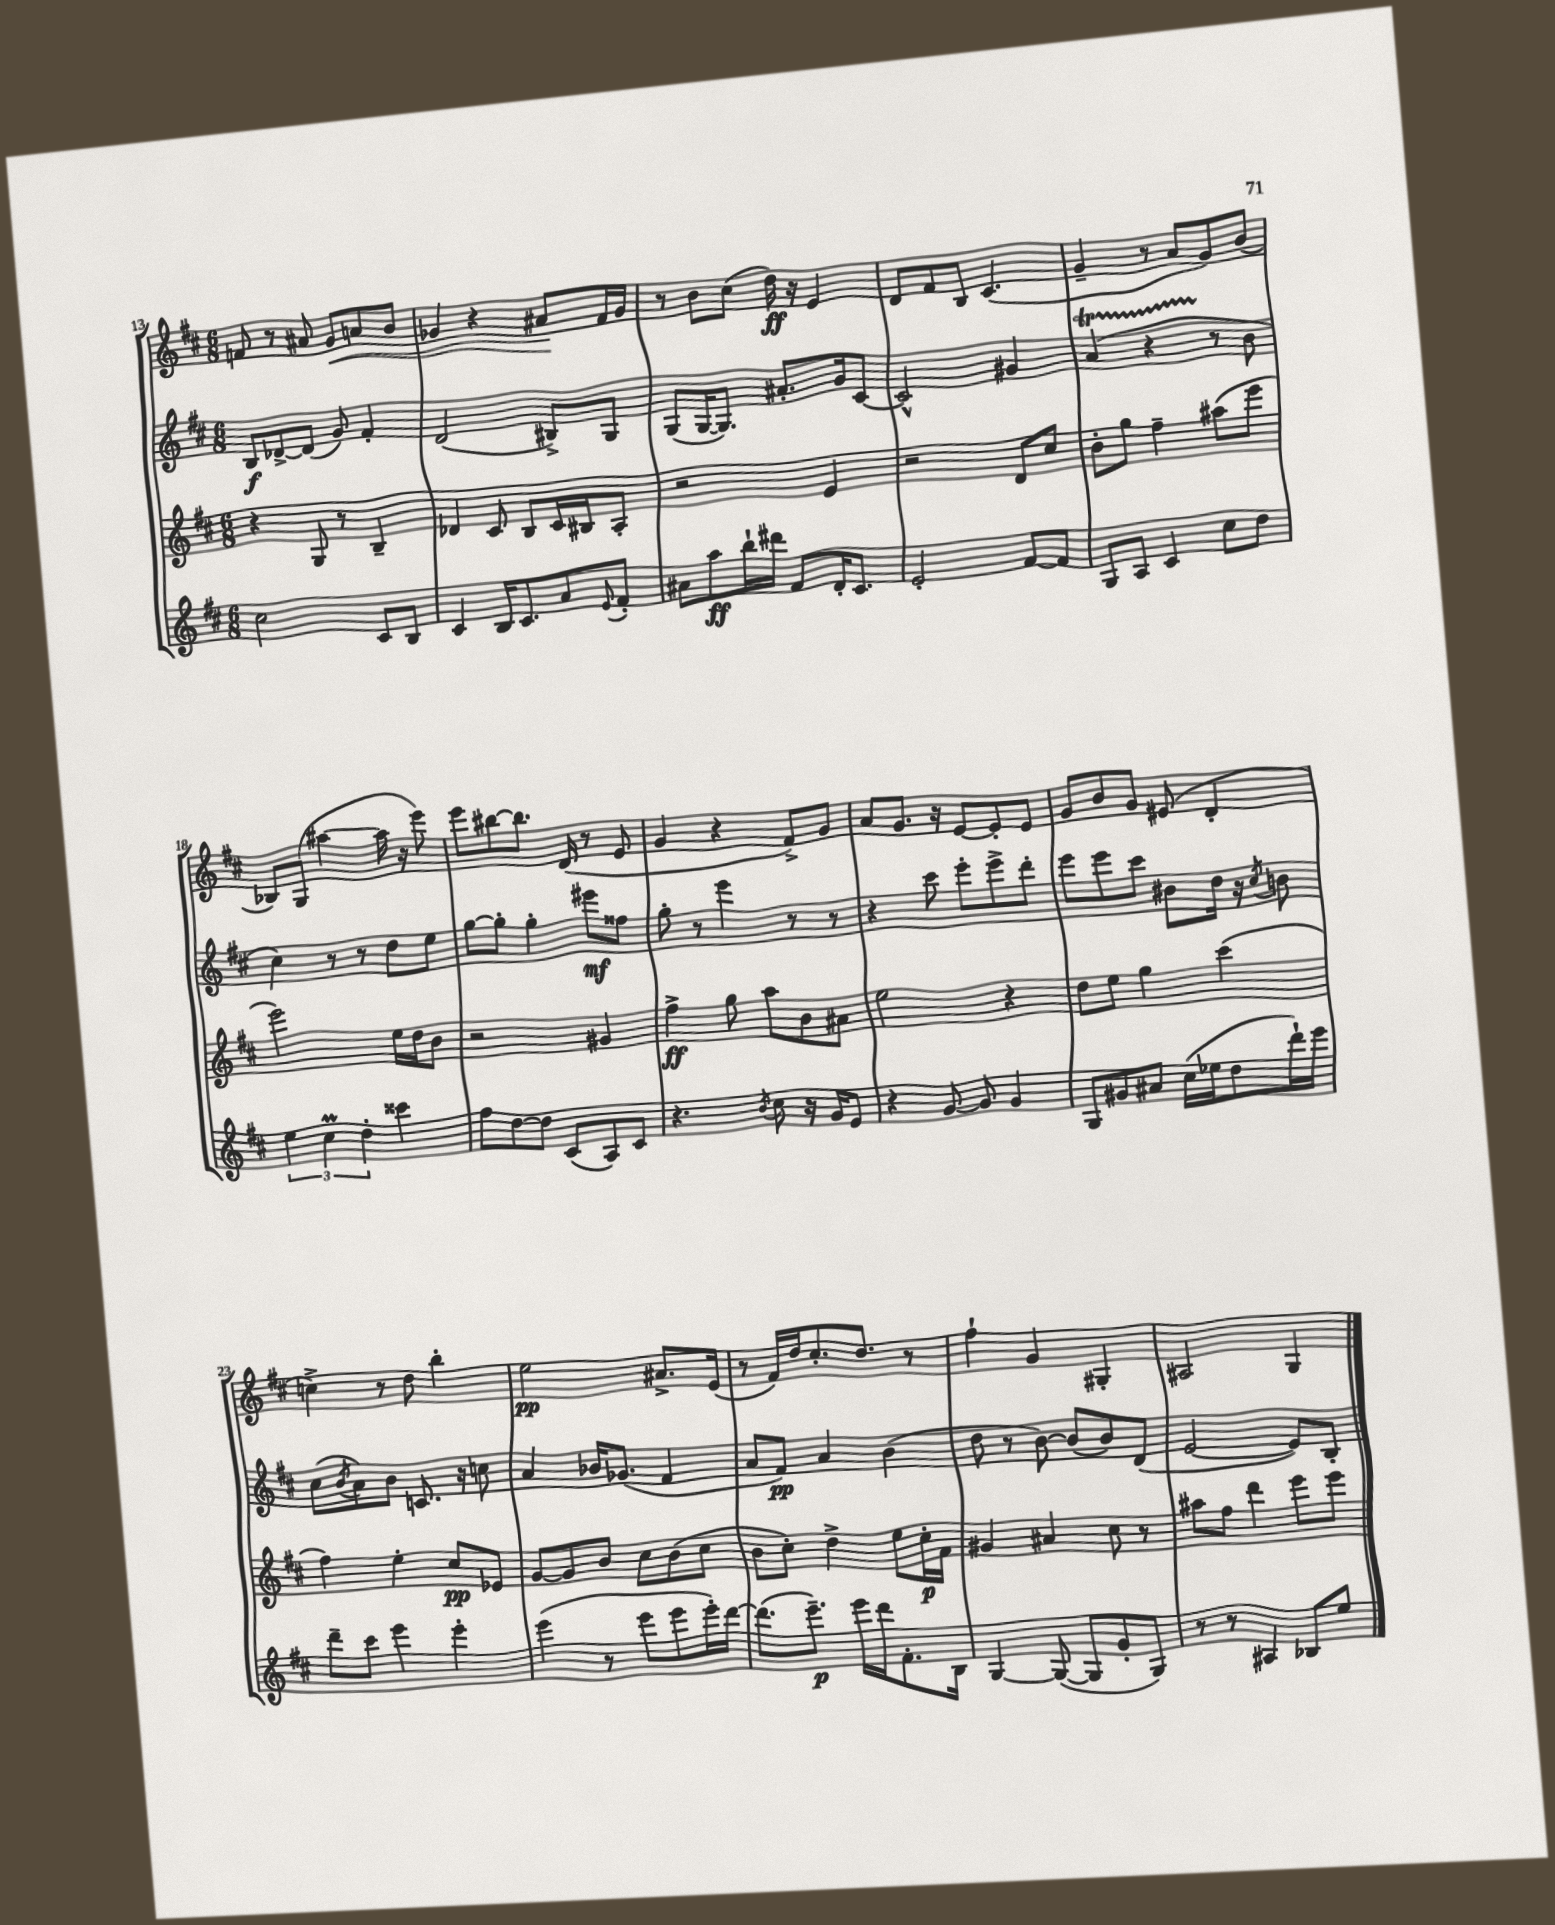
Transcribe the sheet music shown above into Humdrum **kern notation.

**kern	**dynam	**kern	**dynam	**kern	**dynam	**kern	**dynam
*part4	*part4	*part3	*part3	*part2	*part2	*part1	*part1
*staff4	*staff4	*staff3	*staff3	*staff2	*staff2	*staff1	*staff1
*clefG2	*	*clefG2	*	*clefG2	*	*clefG2	*
*k[f#c#]	*	*k[f#c#]	*	*k[f#c#]	*	*k[f#c#]	*
*M6/8	*	*M6/8	*	*M6/8	*	*M6/8	*
=13	=13	=13	=13	=13	=13	=13	=13
2cc#\	.	4r	.	8B/L	f	8fn/	.
.	.	.	.	[8d-X^/	.	8r	.
.	.	8G/	.	(8d-/J]	.	8a#X/	.
!	!	!	!	!	!	!	!LO:HP:b
.	.	8r	.	8g/)	.	8g/L	<
8c#/L	.	4B~/	.	4f#'/	.	8an/	.
8B/J	.	.	.	.	.	8b/J	.
=14	=14	=14	=14	=14	=14	=14	=14
4c#/	.	4d-X/	.	(2d/	.	4g-X/	.
16B/KL	.	8c#/	.	.	.	4r	.
8.c#/	.	.	.	.	.	.	.
.	.	8B/L	.	.	.	.	.
8a/	.	16c#/L	.	8B#X^/L)	.	8a#X/L	.
.	.	16B#X/J	.	.	.	.	.
8qqe/	.	.	.	.	.	.	.
8f#'/J	.	8A'/J	.	8G/J	.	16f#/L	[
.	.	.	.	.	.	16g-/JJ	.
=15	=15	=15	=15	=15	=15	=15	=15
8a#X\L	.	2r	.	(8G/L	.	8r	.
8aa\	ff	.	.	[16G/K	.	8b\L	.
.	.	.	.	8.G/J])	.	.	.
16bb`\L	.	.	.	.	.	(8cc#\J	.
16ddd#X\JJ	.	.	.	.	.	.	.
8f#/L	.	.	.	8.a#X'/L	.	16dd\)	ff
.	.	.	.	.	.	16r	.
16d'/K	.	4e/	.	.	.	4e/	.
8.c#/J	.	.	.	16g/k	.	.	.
.	.	.	.	[8c#/J	.	.	.
=16	=16	=16	=16	=16	=16	=16	=16
2e'/	.	2r	.	2c#^^/]	.	8d/L	.
.	.	.	.	.	.	8f#/	.
.	.	.	.	.	.	8B/J	.
.	.	.	.	.	.	(4.c#/	.
[8f#/L	.	8d/L	.	4g#X/	.	.	.
8f#/J]	.	8cc#/J	.	.	.	.	.
=17	=17	=17	=17	=17	=17	=17	=17
8G/L	.	8b'\L	.	(4aT/	.	4g~/	.
8A/J	.	8gg\J	.	.	.	.	.
4c#/	.	4ff#~\	.	4r	.	8r	.
.	.	.	.	.	.	8a/L	.
8cc#\L	.	(8aa#X\L	.	8r	.	8g/)	.
8dd\J	.	8eee\J	.	8b\	.	(8b/J	.
!!LO:LB:g=z
=18	=18	=18	=18	=18	=18	=18	=18
6ee\	.	2eee\)	.	4cc#\)	.	8B-X/L)	.
.	.	.	.	.	.	(8G/J	.
6cc#m\	.	.	.	.	.	.	.
.	.	.	.	8r	.	[4aa#X\	.
6dd'\	.	.	.	.	.	.	.
.	.	.	.	8r	.	.	.
4ccc##X\	.	16ee\LL	.	8dd\L	.	16aa#\]	.
.	.	16dd\J	.	.	.	16r	.
.	.	8b\J	.	8ee\J	.	8eee\)	.
=19	=19	=19	=19	=19	=19	=19	=19
8ff#\L	.	2r	.	[8gg\L	.	8eee\L	.
[8dd\	.	.	.	8gg'\J]	.	[8bb#X\	.
8dd\J]	.	.	.	4gg'\	.	8.bb#\J]	.
(8c#/L	.	.	.	.	.	.	.
.	.	.	.	.	.	(16d/	.
8A/)	.	4g#X/	.	8eee#X\L	mf	8r	.
8c#/J	.	.	.	8ff##X\J	.	8e/	.
=20	=20	=20	=20	=20	=20	=20	=20
4.r	.	4ff#^\	ff	8gg'\	.	4g/	.
.	.	.	.	8r	.	.	.
.	.	8gg\	.	4eee\	.	4r	.
8qb/	.	.	.	.	.	.	.
8cc#\	.	8aa\L	.	.	.	.	.
16r	.	8b\	.	8r	.	8f#^/L)	.
16g/KL	.	.	.	.	.	.	.
8e/J	.	8a#X\J	.	8r	.	8g/J	.
=21	=21	=21	=21	=21	=21	=21	=21
4r	.	2ee\	.	4r	.	8a/L	.
.	.	.	.	.	.	8.g/J	.
[8g/	.	.	.	8ccc#\	.	.	.
.	.	.	.	.	.	16r	.
8g/]	.	.	.	8eee'\L	.	[8e/L	.
4g/	.	4r	.	8eee^\	.	8e'/]	.
.	.	.	.	8ddd'\J	.	8e/J	.
=22	=22	=22	=22	=22	=22	=22	=22
8G/L	.	8dd\L	.	8eee\L	.	8g/L	.
8g#X/	.	8ee\J	.	8eee\	.	8b/	.
8a#X/J	.	4gg\	.	8ccc#\J	.	8g/J	.
(16cc#\LL	.	.	.	8b#X\L	.	(8e#X/	.
16ee-X\J	.	.	.	.	.	.	.
8dd\	.	(4ccc#\	.	16dd\Jk	.	4d'/	.
.	.	.	.	16r	.	.	.
.	.	.	.	8qcc#/	.	.	.
16ddd`\L)	.	.	.	8bn\	.	.	.
16eee\JJ	.	.	.	.	.	.	.
!!LO:LB:g=z
=23	=23	=23	=23	=23	=23	=23	=23
8ddd~\L	.	4ff#\)	.	(8cc#\L	.	4ccn^\)	.
.	.	.	.	8qb/	.	.	.
8ccc#\J	.	.	.	8a\)	.	.	.
4eee\	.	4ee'\	.	8b\J	.	8r	.
.	.	.	.	8.cn/	.	8dd\	.
4eee'\	.	8cc#/L	pp	.	.	4bb'\	.
.	.	.	.	16r	.	.	.
.	.	8e-X/J	.	8ccn\	.	.	.
=24	=24	=24	=24	=24	=24	=24	=24
(4eee\	.	[8g/L	.	4a/	.	2ee\	pp
.	.	8g/]	.	.	.	.	.
8r	.	8b/J	.	16b-X/KL	.	.	.
.	.	.	.	(8.g-X/J	.	.	.
8eee\L	.	8cc#\L	.	.	.	.	.
8eee\	.	(8b\	.	4f#/	.	8.a#X^/L	.
16eee'\L)	.	8cc#\J	.	.	.	.	.
[16ddd\JJ	.	.	.	.	.	(16e/Jk	.
=25	=25	=25	=25	=25	=25	=25	=25
(8.ddd\L]	.	8b\L	.	8a/L	.	8r	.
.	.	8cc#'\J)	.	8f#/J)	pp	16f#/LL)	.
8.eee~\J)	p	.	.	.	.	16dd/J	.
.	.	4dd^\	.	4a/	.	8.cc#'/	.
16eee\LL	.	.	.	.	.	.	.
16ddd\J	.	.	.	.	.	8.dd/J	.
8.f#'\	.	8ee\L	.	(4b\	.	.	.
.	.	16cc#'\L	p	.	.	8r	.
16B\Jk	.	16f#\JJ	.	.	.	.	.
=26	=26	=26	=26	=26	=26	=26	=26
[4G/	.	4g#X/	.	8dd\	.	4ff#`\	.
.	.	.	.	8r	.	.	.
(8G/_	.	4a#X/	.	[8b\)	.	4g/	.
8G/L]	.	.	.	(8b/L]	.	.	.
8g'/	.	8cc#\	.	8b/)	.	4G#X'/	.
8G/J)	.	8r	.	(8d/J	.	.	.
=27	=27	=27	=27	=27	=27	=27	=27
8r	.	8aa#X\L	.	[2e/	.	2A#X/	.
8r	.	8ff#\J	.	.	.	.	.
4A#X/	.	4ddd\	.	.	.	.	.
8B-X/L	.	8eee\L	.	8e/L])	.	4G/	.
8ee/J	.	8eee\J	.	8B'/J	.	.	.
==	==	==	==	==	==	==	==
*-	*-	*-	*-	*-	*-	*-	*-
